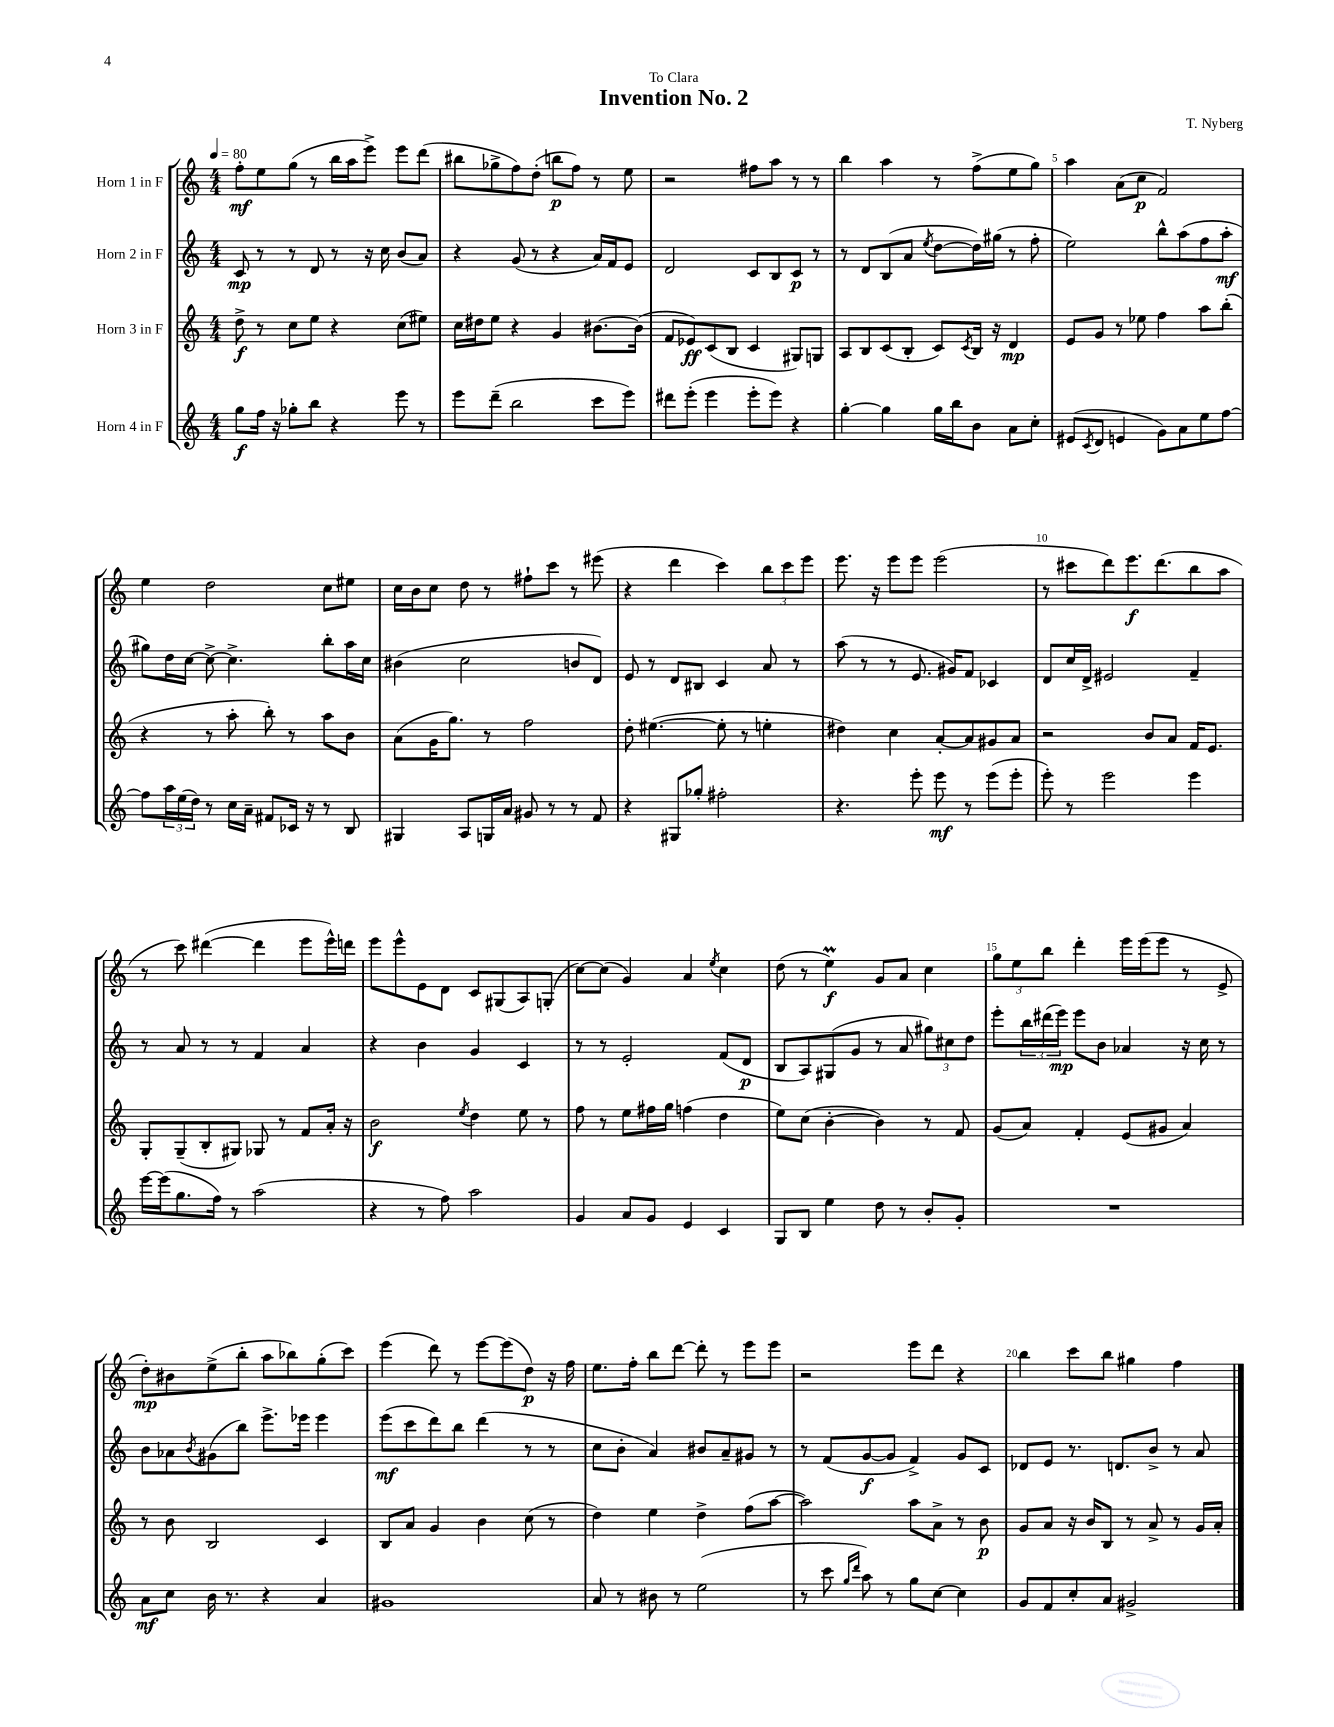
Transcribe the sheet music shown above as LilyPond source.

\header { title = "Invention No. 2" composer = "T. Nyberg" dedication = "To Clara" }
<<
\new StaffGroup <<
\new Staff = "s0" \with { instrumentName = "Horn 1 in F" } {
    \clef treble \key c \major \numericTimeSignature \time 4/4 \tempo 4 = 80
    f''8-.\mf e''8 g''8( r8 b''16 a''16 e'''8->) e'''8 d'''8( |
    bis''8 ges''8-> f''8) d''8-.( b''8\p f''8) r8 e''8 |
    r2 fis''8 a''8 r8 r8 |
    b''4 a''4 r8 f''8->( e''8 g''8) |
    a''4 a'8( c''8\p f'2) |
    e''4 d''2 c''8 eis''8 |
    c''16 b'16 c''8 d''8 r8 fis''8-! c'''8 r8 eis'''8( |
    r4 d'''4 c'''4) \tuplet 3/2 { b''8 c'''8 e'''8 } |
    e'''8. r16 e'''8 e'''8 e'''2( |
    r8 cis'''8 d'''8) e'''8.\f d'''8.( b''8 a''8 |
    r8 c'''8) dis'''4~( dis'''4 e'''8 e'''16-^) d'''16 |
    e'''8 e'''8-^ e'8 d'8 c'8 gis8( a8) g8-.( |
    c''8~) c''8( g'4) a'4 \acciaccatura { e''8 } c''4 |
    d''8( r8 e''4\prall\f) g'8 a'8 c''4 |
    \tuplet 3/2 { g''8 e''8 b''8 } d'''4-. e'''16 e'''16( e'''8 r8 e'8-> |
    d''8-.\mp) bis'8 e''8->( b''8-. a''8 bes''8) g''8-.( c'''8) |
    e'''4( d'''8) r8 e'''8~ e'''8( d''8\p) r16 f''16 |
    e''8. f''16-. b''8 d'''8~ d'''8-. r8 e'''8 e'''8 |
    r2 e'''8 d'''8 r4 |
    b''4 c'''8 b''8 gis''4 f''4 \bar "|." |
}
\new Staff = "s1" \with { instrumentName = "Horn 2 in F" } {
    \clef treble \key c \major \numericTimeSignature \time 4/4
    c'8\mp r8 r8 d'8 r8 r16 c''16 b'8( a'8) |
    r4 g'8( r8 r4 a'16) f'16 e'8 |
    d'2 c'8 b8 c'8\p r8 |
    r8 d'8 b8( a'8 \acciaccatura { e''8 } d''8~ d''16) gis''16( r8 f''8-. |
    e''2) b''8-^ a''8( f''8 a''8-.\mf |
    gis''8) d''16 c''16~ c''8~-> c''4.-> b''8-. a''16 c''16 |
    bis'4( c''2 b'8 d'8) |
    e'8 r8 d'8 bis8 c'4 a'8 r8 |
    a''8( r8 r8 e'8. gis'16) f'8 ces'4 |
    d'8 c''16 d'16-> eis'2 f'4-- |
    r8 a'8 r8 r8 f'4 a'4 |
    r4 b'4 g'4 c'4 |
    r8 r8 e'2-. f'8( d'8\p |
    b8 a8) gis8( g'8 r8 a'8 \tuplet 3/2 { gis''8) cis''8 d''8 } |
    e'''8-. \tuplet 3/2 { b''16 dis'''16( e'''16\mp) } e'''8 b'8 aes'4 r16 c''16 r8 |
    b'8 aes'8 \acciaccatura { b'8 } gis'8( b''8) e'''8.-> ees'''16 ees'''4 |
    e'''8\mf( c'''8 d'''8) b''8 d'''4( r8 r8 |
    c''8 b'8-. a'4) bis'8 a'8-- gis'8 r8 |
    r8 f'8( g'8~\f g'8 f'4->) g'8 c'8 |
    des'8 e'8 r8. d'8. b'8-> r8 a'8 \bar "|." |
}
\new Staff = "s2" \with { instrumentName = "Horn 3 in F" } {
    \clef treble \key c \major \numericTimeSignature \time 4/4
    d''8->\f r8 c''8 e''8 r4 c''8( eis''8) |
    c''16 dis''16 e''8 r4 g'4 bis'8.~ bis'16( |
    f'8 ees'8\ff) c'8( b8 c'4 gis8) g8 |
    a8 b8 c'8( b8-. c'8) \acciaccatura { c'8 } b16 r16 d'4\mp |
    e'8 g'8 r8 ees''8 f''4 a''8 b''8-.( |
    r4 r8 a''8-. b''8-.) r8 a''8 b'8 |
    a'8( g'16 g''8.) r8 f''2 |
    d''8-. eis''4.~( eis''8-. r8 e''4-. |
    dis''4) c''4 a'8~-. a'8 gis'8 a'8 |
    r2 b'8 a'8 f'16 e'8. |
    g8-. g8--( b8-. gis8) ges8 r8 f'8 a'16-. r16 |
    b'2\f \acciaccatura { e''8 } d''4 e''8 r8 |
    f''8 r8 e''8 fis''16 g''16 f''4( d''4 |
    e''8) c''8( b'4~-. b'4) r8 f'8 |
    g'8( a'8) f'4-. e'8( gis'8 a'4) |
    r8 b'8 b2 c'4 |
    b8 a'8 g'4 b'4 c''8( r8 |
    d''4) e''4 d''4-> f''8( a''8~ |
    a''2) a''8 a'8-> r8 b'8\p |
    g'8 a'8 r16 b'16 b8 r8 a'8-> r8 g'16 a'16-. \bar "|." |
}
\new Staff = "s3" \with { instrumentName = "Horn 4 in F" } {
    \clef treble \key c \major \numericTimeSignature \time 4/4
    g''8\f f''16 r16 ges''8-. b''8 r4 e'''8 r8 |
    e'''8 d'''8--( b''2 c'''8 e'''8) |
    dis'''8 e'''8-.( e'''4 e'''8-. e'''8) r4 |
    g''4~-. g''4 g''16 b''16 b'8 a'8 c''8-. |
    eis'8( \acciaccatura { c'8 } d'8 e'4 g'8) a'8 e''8 f''8~ |
    f''8 \tuplet 3/2 { a''16 e''16( d''16) } r8 c''16 a'16-- fis'8 ces'16 r16 r8 b8 |
    gis4 a8 g16 a'16 gis'8 r8 r8 f'8 |
    r4 gis8 ges''8-. fis''2-. |
    r4. e'''8-. e'''8\mf r8 e'''8( e'''8-. |
    e'''8-.) r8 e'''2 e'''4 |
    e'''16~ e'''16( g''8. f''16) r8 a''2( |
    r4 r8 f''8) a''2 |
    g'4 a'8 g'8 e'4 c'4 |
    g8 b8 e''4 d''8 r8 b'8-. g'8-. |
    R1 |
    a'8\mf c''8 b'16 r8. r4 a'4 |
    gis'1 |
    a'8 r8 bis'8 r8 e''2( |
    r8 c'''8 \grace { g''16 d'''16 } a''8) r8 g''8 c''8~ c''4 |
    g'8 f'8 c''8-. a'8 gis'2-> \bar "|." |
}
>>
>>
\layout { \context { \Score \override BarNumber.break-visibility = ##(#f #t #t) barNumberVisibility = #(every-nth-bar-number-visible 5) } }
